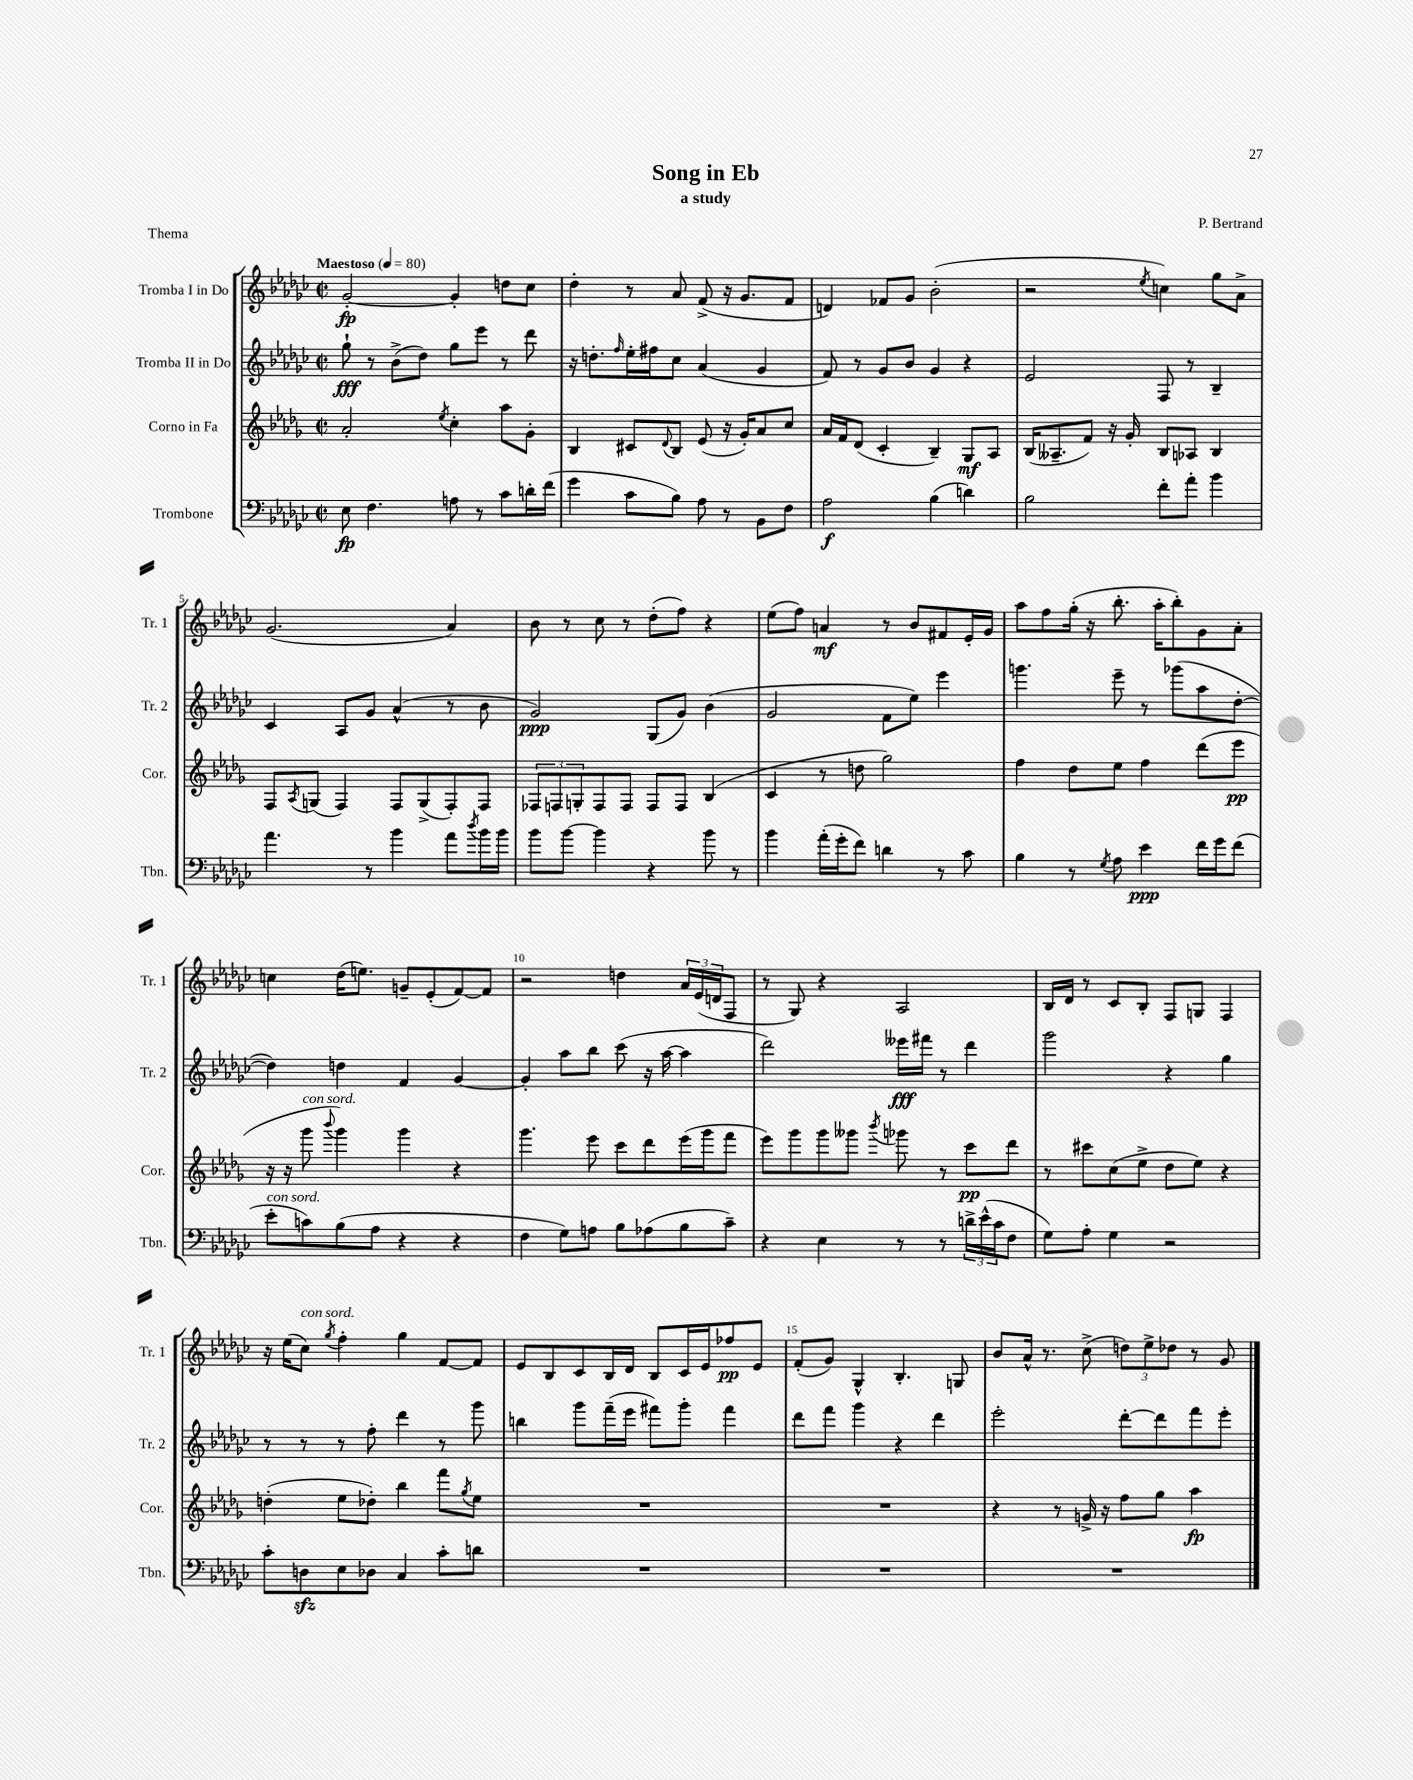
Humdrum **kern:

**kern	**kern	**kern	**kern
*staff4	*staff3	*staff2	*staff1
*clefF4	*clefG2	*clefG2	*clefG2
*k[b-e-a-d-g-c-]	*k[b-e-a-d-g-]	*k[b-e-a-d-g-c-]	*k[b-e-a-d-g-c-]
*M2/2	*M2/2	*M2/2	*M2/2
*met(c|)	*met(c|)	*met(c|)	*met(c|)
*MM80	*MM80	*MM80	*MM80
8E-\	2a-'/	8gg-`\	[2g-'/
4.F\	.	8r	.
.	.	(8b-^\L	.
.	.	8dd-\J)	.
.	8qee-/	.	.
8A\	4cc'\	8gg-\L	4g-'/]
8r	.	8eee-\J	.
8c-\L	8aa-\L	8r	8dd\L
16d'\L	8g-'\J	8ddd-\	8cc-\J
(16f\JJ	.	.	.
=	=	=	=
4g-\	4B-/	16r	4dd-'\
.	.	8.dd'\L	.
.	.	16qqff/	.
8c-\L	8c#/L	16ee-'\L	8r
.	.	16ff#\J	.
.	8qqd-/	.	.
8B-\J)	8B-/J	8cc-\J	8a-/
8A-\	(8e-/	(4a-/	(8f^/
8r	16r	.	16r
.	16g-'/LK)	.	8.g-/L
8BB-\L	8a-/	4g-/	.
8F\J	8cc/J	.	8f/J
=	=	=	=
2A-\	16a-/LL	8f/)	4d/)
.	16f/J	.	.
.	(8d-/J	8r	.
.	4c'/	8g-/L	8f-/L
.	.	8b-/J	8g-/J
(4B-\	4B-~/)	4g-/	(2b-'\
4d\)	8G-/L	4r	.
.	8A-/J	.	.
=	=	=	=
2B-\	(16B-/LK	2e-/	2r
.	8.A--~/	.	.
.	8f/J)	.	.
.	16r	.	.
.	16g-'/	.	.
.	.	.	8qee-/
8f'\L	8B-/L	8F/	4cc\)
8a-'\J	8A-/J	8r	.
4b-\	4B-/	4B-~/	8gg-\L
.	.	.	8a-^\J
=	=	=	=
4.a-\	8F/L	4c-/	(2.g-/
.	8qA-/	.	.
.	(8G/J	.	.
.	4F/)	8A-/L	.
8r	.	8g-/J	.
4b-\	8F/L	(4a-^^/	.
.	(8G^/	.	.
8a-\L	8F'/)	8r	4a-/)
8qdd-/	.	.	.
16b-\L	8F/J	8b-\	.
16b-\JJ	.	.	.
=	=	=	=
8b-\L	12F-/L	2g-/)	8b-\
.	12F/	.	.
[8b-\J	.	.	8r
.	12G'/	.	.
4b-\]	8F/	.	8cc-\
.	8F/J	.	8r
4r	8F/L	(8G-/L	(8dd-'\L
.	8F/J	8g-/J)	8ff\J)
8b-\	(4B-/	(4b-\	4r
8r	.	.	.
=	=	=	=
4b-\	4c/	2g-/	(8ee-\L
.	.	.	8ff\J)
(16a-'\LL	8r	.	4a/
16g-'\J	.	.	.
8f\J)	8dd\	.	.
4d\	2gg-\)	8f\L	8r
.	.	8ee-\J)	8b-/L
8r	.	4eee-\	8f#/
8c-\	.	.	16e-'/L
.	.	.	16g-/JJ
=	=	=	=
4B-\	4ff\	4.ggg\	8aa-\L
.	.	.	8ff\
8r	8dd-\L	.	(16gg-'\Jk
.	.	.	16r
8qG-/	.	.	.
8A-\	8ee-\J	8eee-~\	8.bb-'\
4e-\	4ff\	8r	.
.	.	.	16aa-'\LK
.	.	(8ggg-\L	8bb-'\)
16f\LL	(8ddd-\L	8aa-\	8g-\
16g-\J	.	.	.
(8f\J	8eee-\J	[8dd-'\J	8a-'\J
=	=	=	=
8e-'\L	16r	4dd-\])	4cc\
.	16r	.	.
8c\)	8ggg-\	.	.
.	8qqbbb-/	.	.
(8B-\	4ggg-\)	4dd\	(16dd-\LK
.	.	.	8.ee\J)
8A-\J	.	.	.
4r	4ggg-\	4f/	8g~/L
.	.	.	(8e-'/
4r	4r	[4g-/	[8f/)
.	.	.	8f/]J
=	=	=	=
4F\	4.ggg-\	4g-'/]	2r
8G-\L)	.	8aa-\L	.
8A\J	8eee-\	8bb-\J	.
8B-\L	8ccc\L	(8ccc-\	4dd\
(8A-\	8ddd-\	16r	.
.	.	[16aa-\	.
8B-\	(16eee-\L	4aa-\]	24a-/LL
.	.	.	(24e-/
.	16ggg-\J	.	.
.	.	.	24d/J
8c-~\J)	8fff\J	.	8F/J
=	=	=	=
4r	8eee-\L)	2ddd-\)	8r
.	8ggg-\	.	8G-/)
4E-\	8ggg-\	.	4r
.	8ggg--\J	.	.
.	8qbbb-/	.	.
8r	8ggg-\	16eee--\LL	2A-/
.	.	16fff#\JJ	.
8r	8r	8r	.
24d^\LL	8ccc\L	4ddd-\	.
(24e-^^\	.	.	.
24c-\J	.	.	.
8F\J	8ddd-\J	.	.
=	=	=	=
8G-\L)	8r	2ggg-\	16B-/LL
.	.	.	16d-/JJ
8A-'\J	8ccc#\L	.	8r
4G-\	(8cc\	.	8c-/L
.	8ee-^\J	.	8B-'/J
2r	8dd-\L	4r	8F/L
.	8ee-\J)	.	8G/J
.	4r	4gg-\	4F/
=	=	=	=
8c-'\L	(4dd'\	8r	16r
.	.	.	(16ee-\LK
8D\	.	8r	8cc-\J)
.	.	.	8qgg-/
8E-\	8ee-\L	8r	4ff'\
8D-\J	8dd-'\J)	8ff'\	.
4C-/	4bb-\	4ddd-\	4gg-\
8c-'\L	8fff\L	8r	[8f/L
.	8qgg-/	.	.
8d\J	8ee-\J	8ggg-\	8f/]J
=	=	=	=
1r	1r	4bb\	8e-/L
.	.	.	8B-/
.	.	8ggg-\L	8c-/
.	.	(16fff~\L	16B-/L
.	.	16eee-\JJ	16d-/JJ
.	.	8fff#\L)	8B-/L
.	.	8ggg-'\J	16c-/L
.	.	.	16e-/J
.	.	4fff#\	8ff-/
.	.	.	8e-/J
=	=	=	=
1r	1r	8ddd-\L	(8f'/L
.	.	8fff\J	8g-/J)
.	.	4ggg-\	4G-^^/
.	.	4r	4.B-'/
.	.	4ddd-\	.
.	.	.	8G/
=	=	=	=
1r	4r	2eee-'\	8b-/L
.	.	.	16a-^^/Jk
.	.	.	8.r
.	8r	.	.
.	16g^/	.	(8cc-^\
.	16r	.	.
.	8ff\L	[8ddd-'\L	12dd\L)
.	.	.	12ee-^\
.	8gg-\J	8ddd-\]	.
.	.	.	12dd-\J
.	4aa-\	8fff\	8r
.	.	8eee-'\J	8g-/
==	==	==	==
*-	*-	*-	*-
